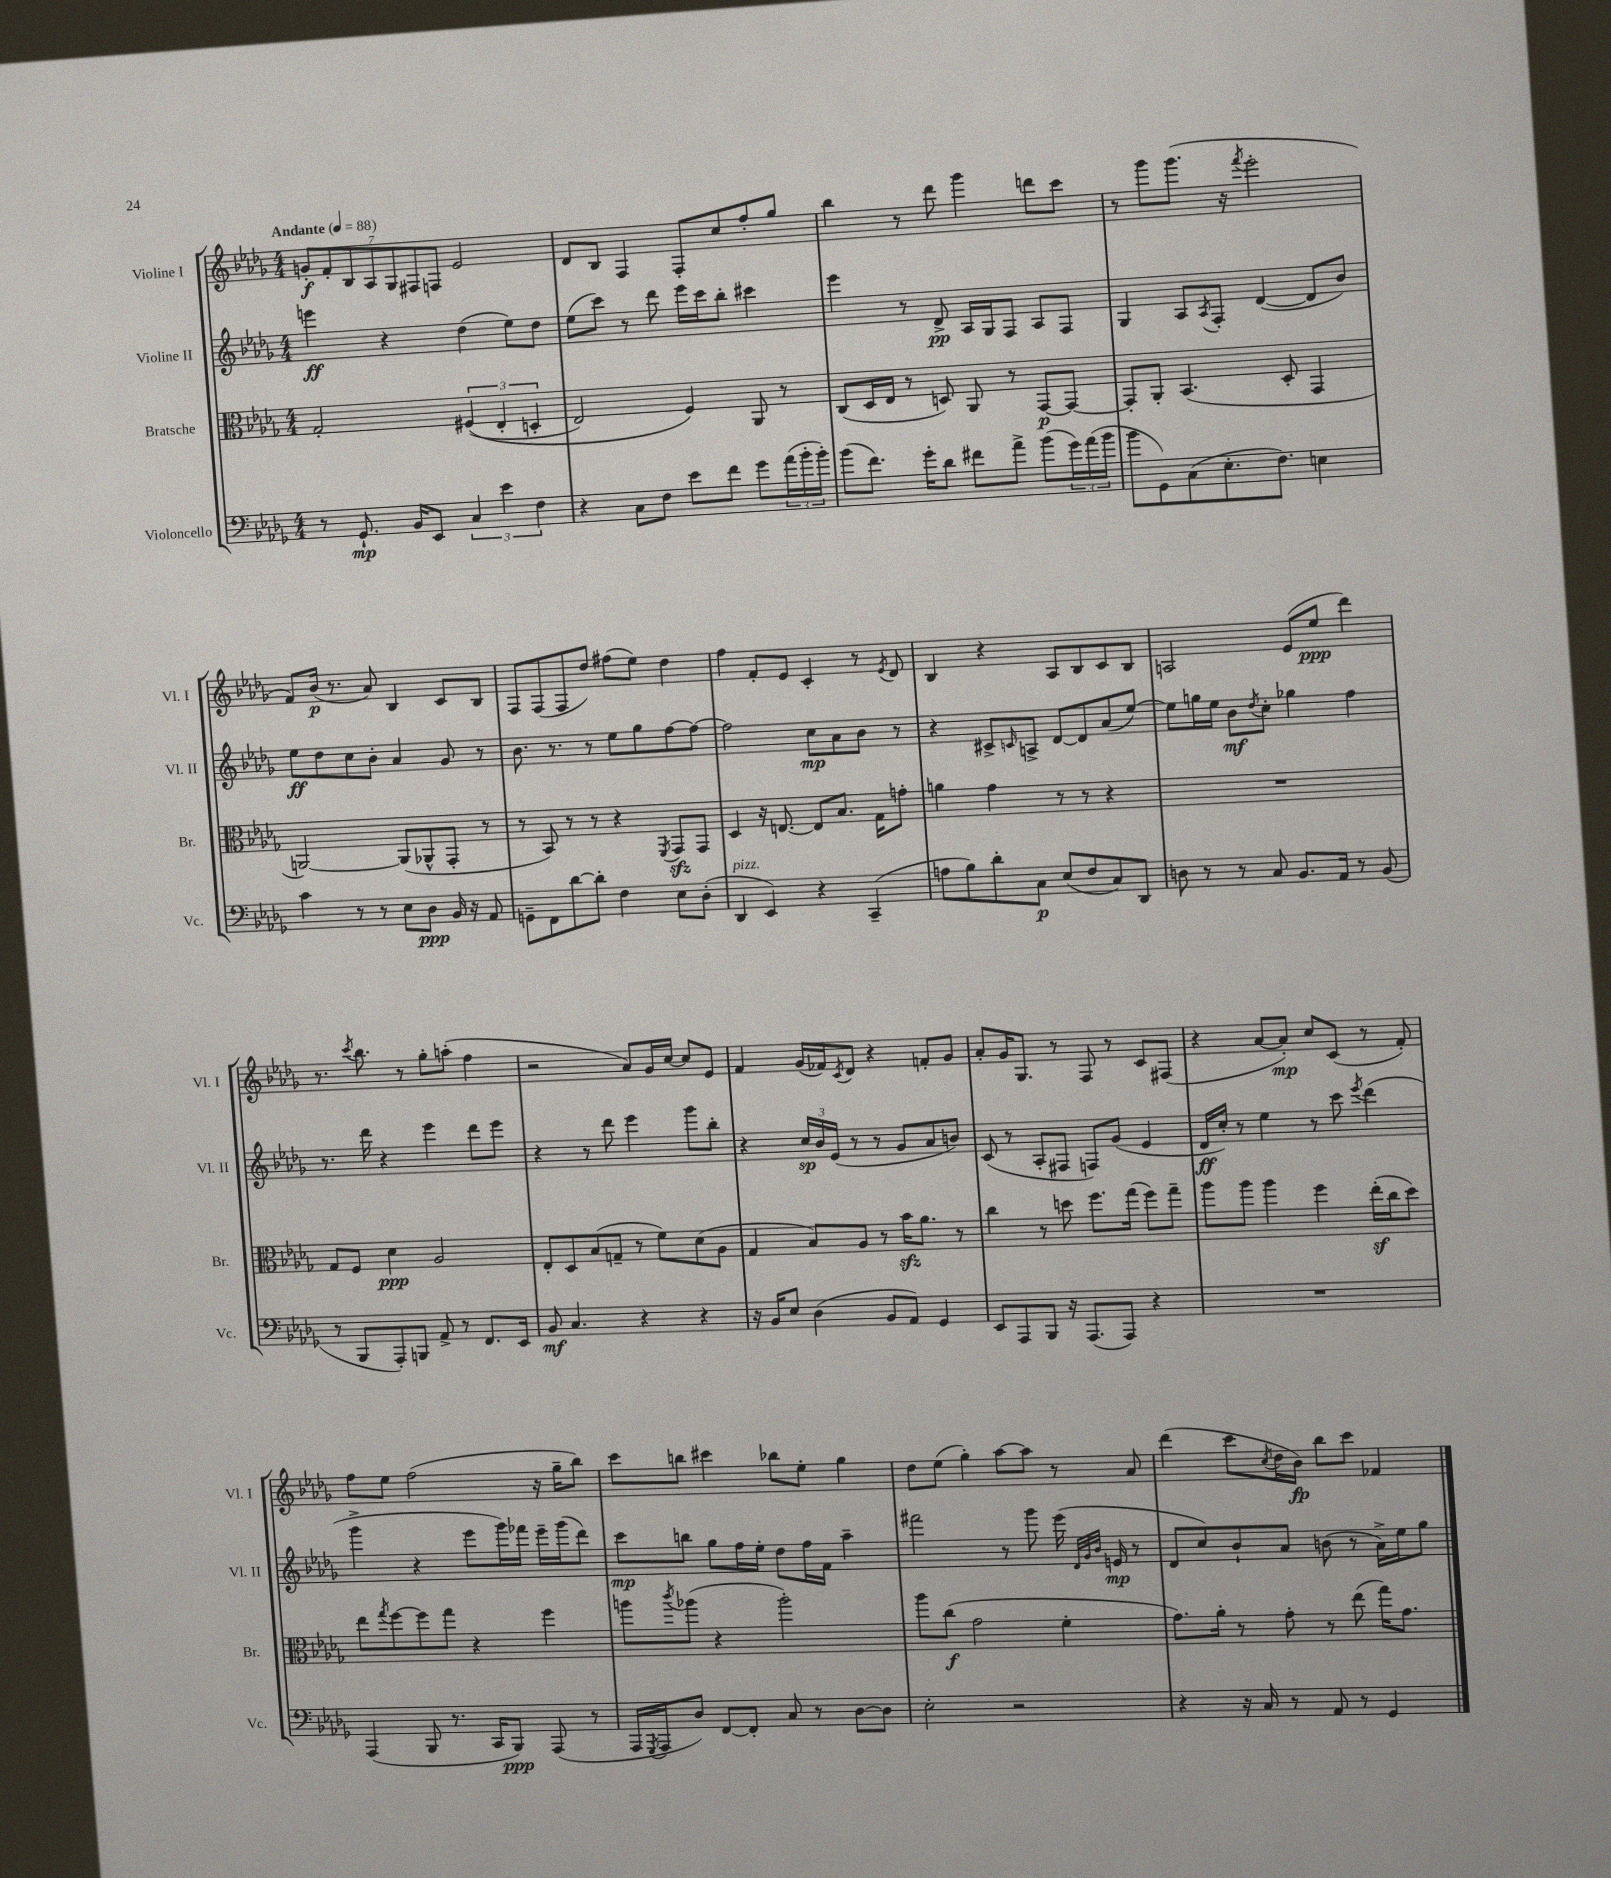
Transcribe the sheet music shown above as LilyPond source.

<<
\new StaffGroup <<
\new Staff = "s0" \with { instrumentName = "Violine I" shortInstrumentName = "Vl. I" } {
    \clef treble \key des \major \numericTimeSignature \time 4/4 \tempo "Andante" 4 = 88
    \tuplet 7/4 { g'8-.\f f'8-. bes8 aes8 ges8 fis8 f8 } ees'2 |
    des'8 bes8 f4 f8-. c''8 f''8-. ges''8 |
    bes''4 r8 des'''8 ges'''4 d'''8 c'''8 |
    r8 ges'''8 ges'''8.( r16 \acciaccatura { f'''8 } ees'''2-. |
    f'8) bes'16\p( r8. aes'8) bes4 c'8 bes8 |
    f8 f8( f8 des''8) fis''8( ees''8) des''4 |
    f''4 f'8-. ees'8 c'4-. r8 \acciaccatura { ees'8 } des'8 |
    bes4 r4 aes8 bes8 c'8 bes8 |
    a2 ees'8( ees''8\ppp des'''4) |
    r8. \acciaccatura { c'''8 } bes''8. r8 ges''8-. a''8-.( f''4 |
    r2 aes'8) ges'16 c''16~ c''8 ees'8 |
    f'4 ges'16( fes'16) \acciaccatura { c'8 } des'8 r4 f'8-. ges'8 |
    aes'8-. ges'16 ges8. r8 f8 r8 c'8 fis8( |
    r4 aes'8~ aes'8-.\mp) c''8 c'8( r8 f'8-.) |
    f''8 ees''8 f''2( r16 ges''16-- bes''8) |
    c'''8 b''8 cis'''4 bes''8 ees''8-. ges''4 |
    des''8 ees''8( ges''4-.) aes''8~ aes''8 r8 aes'8 |
    des'''4( c'''8 \acciaccatura { c''8 } des''16 bes'16\fp) bes''8 c'''8 fes'4 \bar "|." |
}
\new Staff = "s1" \with { instrumentName = "Violine II" shortInstrumentName = "Vl. II" } {
    \clef treble \key des \major \numericTimeSignature \time 4/4
    e'''4\ff r4 des''4( ees''8) des''8 |
    ees''8( c'''8) r8 des'''8 ees'''16 c'''16 bes''8-. cis'''4 |
    ees'''4 r8 des'8->\pp aes16 ges16 f8 aes8 f8 |
    ges4 aes8 \acciaccatura { aes8 } f8-. des'4~( des'8 bes'8) |
    ees''8\ff des''8 c''8 bes'8-. aes'4 ges'8 r8 |
    bes'8. r8. r8 ees''8 ges''8 f''8~ f''8~ |
    f''2 c''8\mp aes'8 bes'8 r8 |
    r4 cis'8-> \grace { c'16 } a8-> des'8~ des'8 aes'8( ees''8~) |
    ees''8 g''16 ees''16 bes'8\mf \acciaccatura { des''8 } c''8-. ges''4 f''4 |
    r8. des'''16 r4 ees'''4 des'''8 ees'''8 |
    r4 r8 des'''8 ees'''4 ges'''8 bes''8-. |
    r4 \tuplet 3/2 { c''16\sp bes'16 ees'16( } r8 r8 ges'8 aes'8 b'8) |
    c'8( r8 aes8-. fis8 f8) ges'8( ees'4 |
    des'16\ff c''16-.) r8 ees''4 r8 c'''8 \acciaccatura { ees'''8 } des'''4( |
    ges'''4-> r4 ees'''8 ges'''16) fes'''16 ees'''16-- ges'''16( des'''8) |
    c'''8\mp b''8 ges''8 f''16 ees''16-. des''8 f''16 f'16 aes''4-- |
    fis'''2 r8 ges'''8 ees'''16( \grace { des'32 ges'32 bes'32 } e'16\mp r8 |
    des'8 c''8) bes'8-! aes'8 b'8( r8 aes'16->) ees''16 ges''8 \bar "|." |
}
\new Staff = "s2" \with { instrumentName = "Bratsche" shortInstrumentName = "Br." } {
    \clef alto \key des \major \numericTimeSignature \time 4/4
    ges2-. \tuplet 3/2 { fis4(\( ees4-. d4-. } |
    ees2) f4\) aes,8 r8 |
    c8( des16 ees16 r8 d8) aes,8 r8 ges,8~\p ges,8~ |
    ges,8-. aes,8-. bes,4.( des8-. ges,4 |
    a,2~) a,8( aes,8-^ ges,8-. r8 |
    r8 bes,8) r8 r8 r4 \acciaccatura { f,8 } ges,8\sfz ges,8 |
    des4 r16 e8.~ e8 bes8. ges16 g'8-. |
    a'4 ges'4 r8 r8 r4 |
    R1 |
    ges8 f8 des'4\ppp aes2 |
    ees8-. des8 bes8( g8-- r8 f'8) des'8( aes8 |
    ges4 bes8) aes8 r8 bes'16\sfz aes'8. r8 |
    c''4 r8 d''8 f''8. ges''16( f''8) ges''8-- |
    aes''8 aes''8 aes''4 f''4 ees''16-.\sf( c''16 des''8) |
    ees''8 \acciaccatura { ges''8 } f''8~ f''8 ges''8 r4 f''4 |
    a''8 \acciaccatura { c'''8 } aes''8( r4 aes''2-.) |
    aes''8 c''8\f( ges'2 f'4-. |
    ges'8.) aes'16-. r8 ges'8-. r8 ees''8( ges''16) ges'8. \bar "|." |
}
\new Staff = "s3" \with { instrumentName = "Violoncello" shortInstrumentName = "Vc." } {
    \clef bass \key des \major \numericTimeSignature \time 4/4
    r8 ges,8.-!\mp bes,16 ees,8 \tuplet 3/2 { c4 ees'4 f4 } |
    r4 c8 f8 ees'8 f'8 ges'8 \tuplet 3/2 { aes'16( bes'16-. bes'16-.) } |
    bes'8( f'8.) ges'16-. des'8 fis'8 aes'8-> bes'8( \tuplet 3/2 { ges'16) aes'16( bes'16 } |
    bes'8 ges,8) c8( ees8.-. f8.) e4 |
    c'4 r8 r8 ees8 des8\ppp bes,16 r16 aes,8 |
    g,8-- f,8 des'8~ des'8-. f4 ees8 des8-.( |
    des,4^\markup { \italic "pizz." } ees,4) r4 c,4--( |
    a8 bes8) des'8-. c8\p ees8( f8 c8) des,8 |
    d8 r8 r8 c8 bes,8. aes,16 r8 bes,8( |
    r8 bes,,8 aes,,8-.) b,,8 aes,8-> r8 f,8. ees,16 |
    bes,8\mf c4. r4 r4 |
    r16 bes,16 ees8 des4( bes,8 aes,8) ges,4 |
    ees,8 aes,,8 bes,,8 r16 aes,,8.( aes,,8) r4 |
    R1 |
    aes,,4( bes,,8 r8. c,16 bes,,8\ppp) aes,,8( r8 |
    aes,,16 \acciaccatura { ges,,8 } aes,,16 des8) f,8~ f,8-. c8 r8 des8~ des8 |
    ees2-. r2 |
    r4 r16 c16 r8 aes,8 r8 ges,4 \bar "|." |
}
>>
>>
\layout { \context { \Score \remove "Bar_number_engraver" } }
